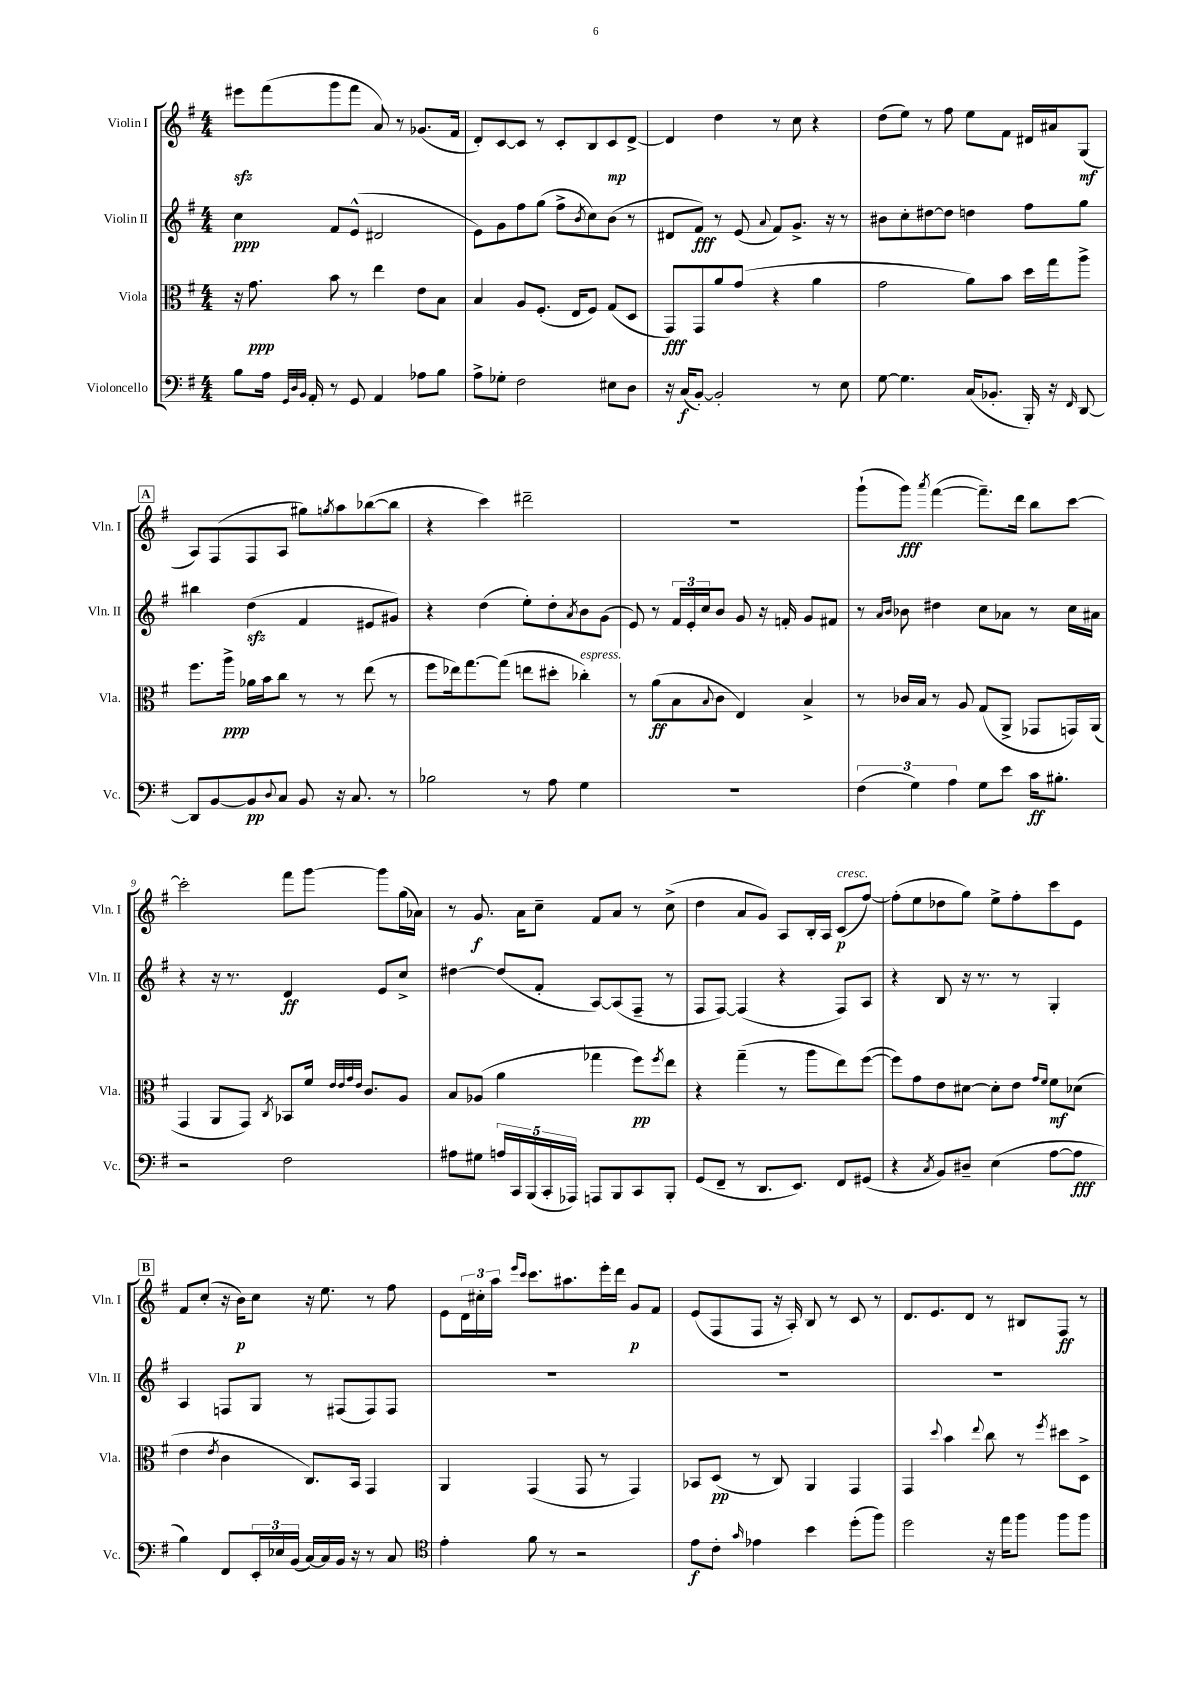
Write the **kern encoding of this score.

**kern	**dynam	**kern	**dynam	**kern	**dynam	**kern	**dynam
*part4	*part4	*part3	*part3	*part2	*part2	*part1	*part1
*staff4	*staff4	*staff3	*staff3	*staff2	*staff2	*staff1	*staff1
*I"Violoncello	*	*I"Viola	*	*I"Violin II	*	*I"Violin I	*
*I'Vc.	*	*I'Vla.	*	*I'Vln. II	*	*I'Vln. I	*
*clefF4	*	*clefC3	*	*clefG2	*	*clefG2	*
*k[f#]	*	*k[f#]	*	*k[f#]	*	*k[f#]	*
*M4/4	*	*M4/4	*	*M4/4	*	*M4/4	*
=1	=1	=1	=1	=1	=1	=1	=1
8B\L	.	16r	.	4cc\	ppp	8eee#Xzz\L	.
.	.	8.g\	ppp	.	.	.	.
16A\Jk	.	.	.	.	.	(8fff#\	.
32qqGG/LLL	.	.	.	.	.	.	.
32qqD/	.	.	.	.	.	.	.
32qqBB/JJJ	.	.	.	.	.	.	.
16AA'/	.	.	.	.	.	.	.
8r	.	8b\	.	8f#/L	.	8ggg\	.
8GG/	.	8r	.	(8e^^/J	.	8fff#\J	.
4AA/	.	4ee\	.	2d#X/	.	8a/)	.
.	.	.	.	.	.	8r	.
8A-X\L	.	8e\L	.	.	.	(8.g-X/L	.
8B\J	.	8B\J	.	.	.	.	.
.	.	.	.	.	.	16f#/Jk	.
=2	=2	=2	=2	=2	=2	=2	=2
8A^\L	.	4B/	.	8e\L)	.	8d'/L)	.
8G-X'\J	.	.	.	8g\	.	[8c/	.
2F#\	.	8A/L	.	8ff#\	.	8c/J]	.
.	.	(8.F#'/J	.	(8gg\J	.	8r	.
.	.	.	.	8ff#^\L	.	8c'/L	.
.	.	16E/KL	.	.	.	.	.
.	.	.	.	8qb/	.	.	.
.	.	8F#/J)	.	8cc\)	.	8B/	.
8E#X\L	.	(8G/L	.	(8b\J	.	8c/	mp
8D\J	.	8D/J	.	8r	.	[8d^/J	.
=3	=3	=3	=3	=3	=3	=3	=3
16r	.	8GG/L)	fff	8d#X/L	.	4d/]	.
(16C/KL	f	.	.	.	.	.	.
[8BB'/J)	.	8GG/	.	8f#/J)	fff	.	.
2BB'/]	.	8a/	.	8r	.	4dd\	.
.	.	(8g/J	.	(8e/	.	.	.
.	.	.	.	8qqa/	.	.	.
.	.	4r	.	8f#/L)	.	8r	.
.	.	.	.	8.g^/J	.	8cc\	.
8r	.	4a\	.	.	.	4r	.
.	.	.	.	16r	.	.	.
8E\	.	.	.	8r	.	.	.
=4	=4	=4	=4	=4	=4	=4	=4
[8G\	.	2g\	.	8b#X\L	.	(8dd\L	.
4.G\]	.	.	.	8cc'\	.	8ee\J)	.
.	.	.	.	[8dd#X\	.	8r	.
.	.	.	.	8dd#\J]	.	8ff#\	.
(16C/KL	.	8a\L)	.	4ddn\	.	8ee\L	.
8.BB-X'/J	.	.	.	.	.	.	.
.	.	8b\J	.	.	.	8f#\J	.
16BBB'/)	.	16dd\LL	.	8ff#\L	.	16d#X/LL	.
16r	.	16gg\J	.	.	.	16a#X/J	.
16qqFF#/	.	.	.	.	.	.	.
[8DD/	.	8aa^\J	.	8gg\J	.	(8G/J	mf
!!LO:LB:g=z
!!LO:REH:place=s1:t=A
=5	=5	=5	=5	=5	=5	=5	=5
8DD/L]	.	8.ff#\L	.	4bb#X\	.	8A/L)	.
[8BB/	.	.	.	.	.	(8F#/	.
.	.	16aa^\Jk	ppp	.	.	.	.
8BB/]	pp	16a-X\LL	.	(4ddzz\	.	8F#/	.
.	.	16b\J	.	.	.	.	.
8qqD/	.	.	.	.	.	.	.
8C/J	.	8cc\J	.	.	.	8A/J	.
8BB/	.	8r	.	4f#/	.	8gg#X\L)	.
.	.	.	.	.	.	8qggn/	.
16r	.	8r	.	.	.	8aa\	.
8.C/	.	.	.	.	.	.	.
.	.	(8ee\	.	8e#X/L	.	([8bb-X\	.
8r	.	8r	.	8g#X/J)	.	8bb-\J]	.
=6	=6	=6	=6	=6	=6	=6	=6
2B-X\	.	8ff#\L	.	4r	.	4r	.
.	.	16ee-X\k)	.	.	.	.	.
.	.	[8.gg\	.	.	.	.	.
.	.	.	.	(4dd\	.	4ccc\)	.
.	.	(8gg\J]	.	.	.	.	.
8r	.	8een\L	.	8ee'\L)	.	2ddd#X~\	.
8A\	.	8dd#X'\J	.	8dd'\	.	.	.
.	.	.	.	8qa/	.	.	.
!	!	!LO:TX:a:i:t=espress.	!	!	!	!	!
4G\	.	4cc-X'\)	.	8b\	.	.	.
.	.	.	.	(8g\J	.	.	.
=7	=7	=7	=7	=7	=7	=7	=7
1r	.	8r	.	8e/)	.	1r	.
.	.	(8a\L	ff	8r	.	.	.
.	.	8B\	.	24f#/LL	.	.	.
.	.	.	.	24e'/	.	.	.
.	.	.	.	24cc/J	.	.	.
.	.	8qqB/	.	.	.	.	.
.	.	8c\J	.	8b/J	.	.	.
.	.	4E/)	.	8g/	.	.	.
.	.	.	.	16r	.	.	.
.	.	.	.	16fn'/	.	.	.
.	.	4B^/	.	8g/L	.	.	.
.	.	.	.	8f#X/J	.	.	.
=8	=8	=8	=8	=8	=8	=8	=8
(6F#\	.	8r	.	8r	.	(8ggg`\L	.
.	.	.	.	16qqa/LL	.	.	.
.	.	.	.	16qqb/JJ	.	.	.
.	.	16c-X/LL	.	8b-X\	.	8ggg\J)	fff
6G\)	.	.	.	.	.	.	.
.	.	16B/JJ	.	.	.	.	.
.	.	.	.	.	.	8qaaa/	.
.	.	8r	.	4dd#X\	.	([4fff#\	.
6A\	.	.	.	.	.	.	.
.	.	8A/	.	.	.	.	.
8G\L	.	(8G/L	.	8cc\L	.	8.fff#~\L])	.
8e\J	.	8AA^/J	.	8a-X\J	.	.	.
.	.	.	.	.	.	16ddd\Jk	.
16c\KL	ff	8GG-X/L	.	8r	.	8bb\L	.
8.B#X'\J	.	.	.	.	.	.	.
.	.	16GGn/L)	.	16cc\LL	.	[8ccc\J	.
.	.	(16AA/JJ	.	16a#X\JJ	.	.	.
!!LO:LB:g=z
=9	=9	=9	=9	=9	=9	=9	=9
2r	.	4GG/	.	4r	.	2ccc'\]	.
.	.	8AA/L	.	16r	.	.	.
.	.	.	.	8.r	.	.	.
.	.	8GG/J)	.	.	.	.	.
.	.	8qC/	.	.	.	.	.
2F#\	.	8BB-X/L	.	4d/	ff	8fff#\L	.
.	.	16f#/Jk	.	.	.	[8ggg\J	.
.	.	32qqe/LLL	.	.	.	.	.
.	.	32qqe/	.	.	.	.	.
.	.	32qqg/	.	.	.	.	.
.	.	32qqe/JJJ	.	.	.	.	.
.	.	8.c/L	.	.	.	.	.
.	.	.	.	8e/L	.	8ggg\L]	.
.	.	8A/J	.	8cc^/J	.	(16gg\L	.
.	.	.	.	.	.	16a-X\JJ)	.
=10	=10	=10	=10	=10	=10	=10	=10
8A#X\L	.	8B/L	.	[4dd#X\	.	8r	.
8G#X\J	.	(8A-X/J	.	.	.	8.g/	f
20An/LL	.	4a\	.	(8dd#/L]	.	.	.
20CC/	.	.	.	.	.	.	.
.	.	.	.	.	.	16a\KL	.
(20BBB/	.	.	.	.	.	.	.
.	.	.	.	8f#'/J	.	8cc~\J	.
20CC'/	.	.	.	.	.	.	.
20AAA-X/JJ)	.	.	.	.	.	.	.
8AAAn/L	.	4gg-X\	.	[8A/L)	.	8f#/L	.
8BBB/	.	.	.	(8A/]	.	8a/J	.
8CC/	.	8ff#\L)	pp	8F#~/J	.	8r	.
.	.	8qff#/	.	.	.	.	.
8BBB'/J	.	8ee\J	.	8r	.	(8cc^\	.
=11	=11	=11	=11	=11	=11	=11	=11
(8GG/L	.	4r	.	8F#/L	.	4dd\	.
8FF#~/J	.	.	.	[8F#/J)	.	.	.
8r	.	(4gg~\	.	(4F#/]	.	8a/L	.
8.DD/L	.	.	.	.	.	8g/J)	.
.	.	8r	.	4r	.	8A/L	.
8.EE/J)	.	.	.	.	.	.	.
.	.	8aa\L	.	.	.	16B'/L	.
.	.	.	.	.	.	16A/JJ	.
!	!	!	!	!	!	!LO:TX:a:i:t=cresc.	!
8FF#/L	.	8ee\)	.	8F#/L)	.	(8c/L	p
(8GG#X/J	.	([8ff#\J	.	8A/J	.	[8ff#/J)	.
=12	=12	=12	=12	=12	=12	=12	=12
4r	.	8ff#\L])	.	4r	.	(8ff#'\L]	.
.	.	8g\	.	.	.	8ee\	.
8qC/	.	.	.	.	.	.	.
8BB/L)	.	8e\	.	8B/	.	8dd-X\	.
8D#X~/J	.	[8d#X\J	.	16r	.	8gg\J)	.
.	.	.	.	8.r	.	.	.
(4E\	.	8d#'\L]	.	.	.	8ee^\L	.
.	.	8e\J	.	8r	.	8ff#'\	.
.	.	16qqg/LL	.	.	.	.	.
.	.	16qqf#/JJ	.	.	.	.	.
[8A\L	.	8f#\L	mf	4G'/	.	8ccc\	.
8A\J]	fff	(8d-X\J	.	.	.	8e\J	.
!!LO:LB:g=z
!!LO:REH:place=s1:t=B
=13	=13	=13	=13	=13	=13	=13	=13
4B\)	.	4e\	.	4A/	.	8f#/L	.
.	.	.	.	.	.	(8cc'/J	.
.	.	8qe/	.	.	.	.	.
8FF#/L	.	4c\	.	8Fn/L	.	16r	.
.	.	.	.	.	.	16b\KL)	p
24EE'/L	.	.	.	8G/J	.	8cc\J	.
24E-X/	.	.	.	.	.	.	.
(24BB/JJ	.	.	.	.	.	.	.
[16C/LL)	.	8.C/L)	.	8r	.	16r	.
16C/]	.	.	.	.	.	8.ee\	.
16BB/JJ	.	.	.	(8F#X/L	.	.	.
16r	.	16BB/Jk	.	.	.	.	.
8r	.	4GG/	.	8F#/)	.	8r	.
8C/	.	.	.	8F#/J	.	8ff#\	.
=14	=14	=14	=14	=14	=14	=14	=14
*clefC4	*	*	*	*	*	*	*
4e'\	.	4AA/	.	1r	.	8e\L	.
.	.	.	.	.	.	24d\L	.
.	.	.	.	.	.	24cc#X'\	.
.	.	.	.	.	.	24aa\JJ	.
.	.	.	.	.	.	16qqeee/LL	.
.	.	.	.	.	.	16qqccc/JJ	.
8f#\	.	(4GG/	.	.	.	8.ccc\L	.
8r	.	.	.	.	.	.	.
.	.	.	.	.	.	8.aa#X\	.
2r	.	8GG/	.	.	.	.	.
.	.	8r	.	.	.	16eee'\L	.
.	.	.	.	.	.	16ddd\JJ	.
.	.	4GG/)	.	.	.	8g/L	p
.	.	.	.	.	.	8f#/J	.
=15	=15	=15	=15	=15	=15	=15	=15
8e\L	f	8BB-X/L	.	1r	.	(8e/L	.
8c'\J	.	(8D/J	pp	.	.	8F#/	.
16qqg/	.	.	.	.	.	.	.
4e-X\	.	8r	.	.	.	8F#/J	.
.	.	8C/)	.	.	.	16r	.
.	.	.	.	.	.	16A'/)	.
4b\	.	4AA/	.	.	.	8B/	.
.	.	.	.	.	.	8r	.
(8dd'\L	.	4GG/	.	.	.	8c/	.
8ff#\J)	.	.	.	.	.	8r	.
=16	=16	=16	=16	=16	=16	=16	=16
2dd\	.	4GG/	.	1r	.	8.d/L	.
.	.	.	.	.	.	8.e/	.
.	.	8qqdd/	.	.	.	.	.
.	.	4b\	.	.	.	.	.
.	.	.	.	.	.	8d/J	.
.	.	8qqee/	.	.	.	.	.
16r	.	8cc\	.	.	.	8r	.
16ee\KL	.	.	.	.	.	.	.
8ff#\J	.	8r	.	.	.	8B#X/L	.
.	.	8qff#/	.	.	.	.	.
8ff#\L	.	8dd#X\L	.	.	.	8F#/J	ff
8ff#\J	.	8D^\J	.	.	.	8r	.
==	==	==	==	==	==	==	==
*-	*-	*-	*-	*-	*-	*-	*-
